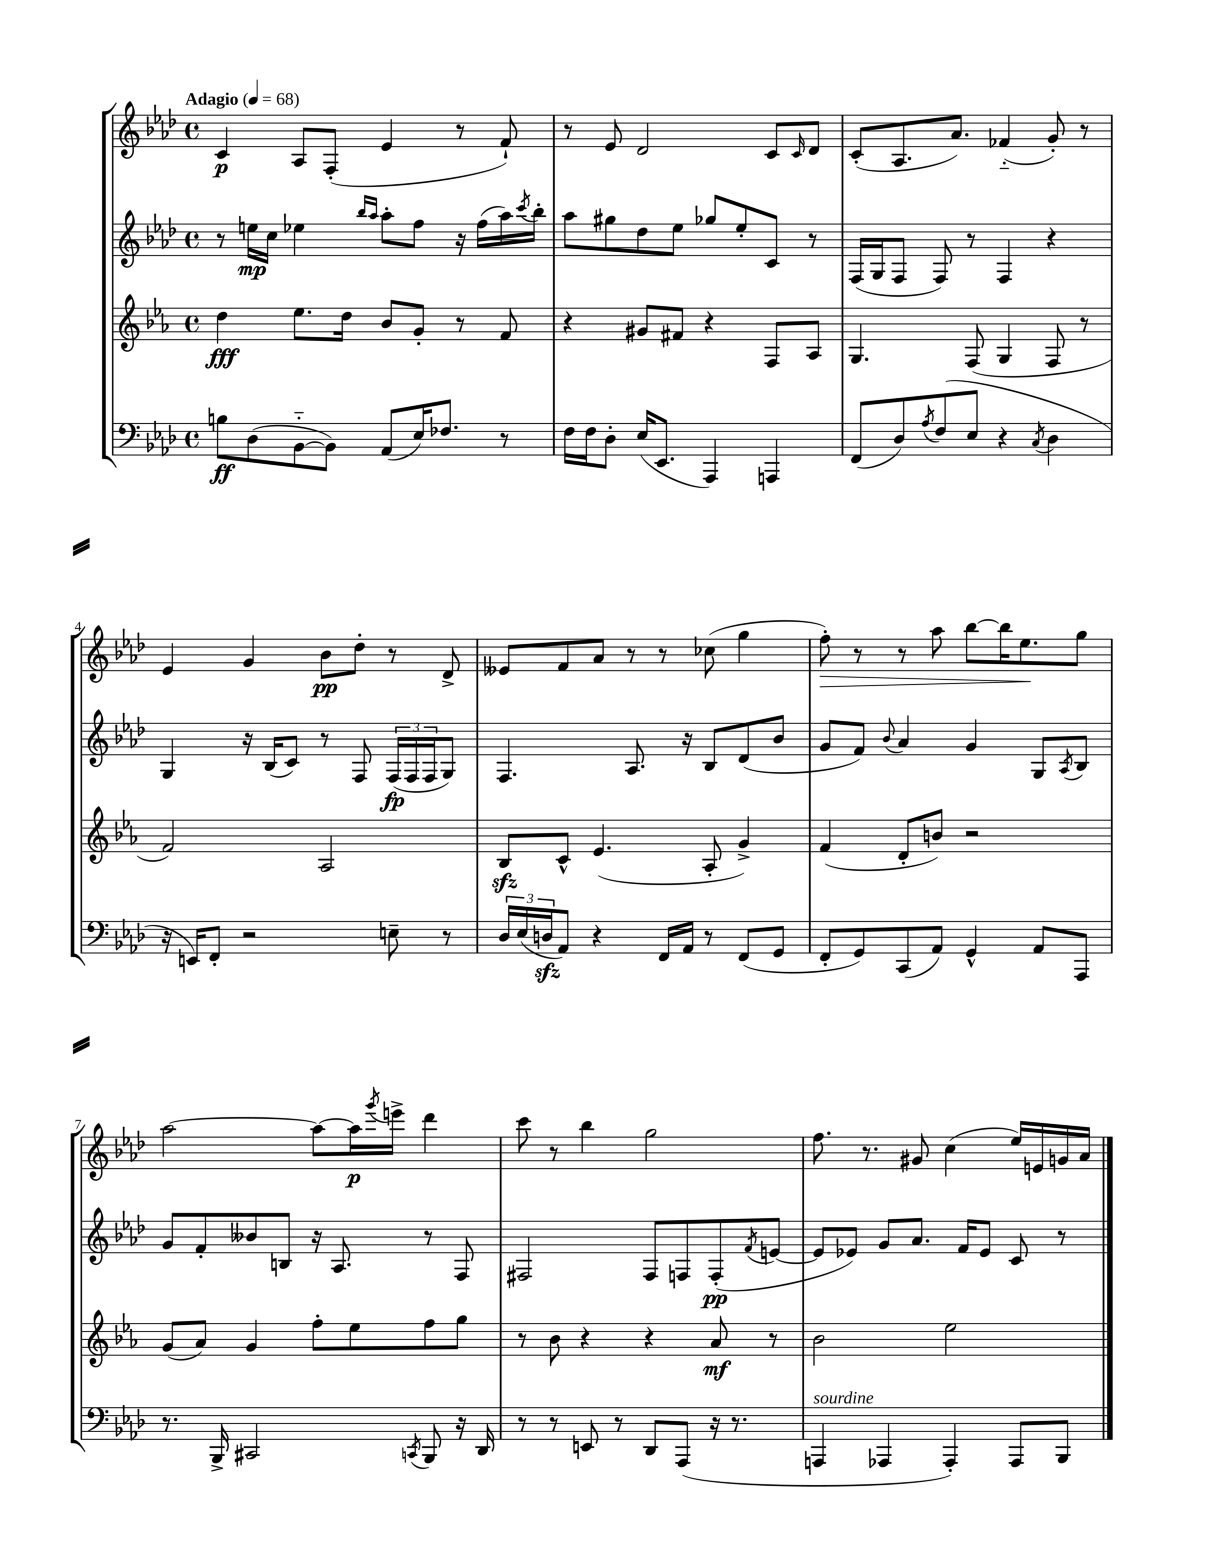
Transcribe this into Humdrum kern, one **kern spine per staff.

**kern	**kern	**kern	**kern
*staff4	*staff3	*staff2	*staff1
*clefF4	*clefG2	*clefG2	*clefG2
*k[b-e-a-d-]	*k[b-e-a-]	*k[b-e-a-d-]	*k[b-e-a-d-]
*M4/4	*M4/4	*M4/4	*M4/4
*met(c)	*met(c)	*met(c)	*met(c)
*MM68	*MM68	*MM68	*MM68
8B	4dd	8r	4c
(8D-	.	16ee	.
.	.	16cc	.
[8BB-'~	8.ee-	4ee-	8A-
8BB-])	.	.	(8F'
.	16dd	.	.
.	.	16qqbb-	.
.	.	16qqaa-	.
(8AA-	8b-	8aa-'	4e-
16E-)	8g'	8ff	.
8.F-	.	.	.
.	8r	16r	8r
.	.	(16ff	.
8r	8f	16aa-)	8f`)
.	.	8qccc	.
.	.	16bb-'	.
=	=	=	=
16F	4r	8aa-	8r
16F	.	.	.
8D-'	.	8gg#	8e-
(16E-	8g#	8dd-	2d-
8.EE-	.	.	.
.	8f#	8ee-	.
4AAA-)	4r	8gg-	.
.	.	8ee-'	.
4AAA	8F	8c	8c
.	.	.	16qqc
.	8A-	8r	8d-
=	=	=	=
(8FF	4.G	(16F	(8c'
.	.	16G	.
8D-)	.	8F	8.A-
8qA-	.	.	.
(8F	.	8F)	.
.	.	.	8.a-)
8E-	(8F	8r	.
4r	4G	4F	(4f-'~
8qC	.	.	.
4D-	8F	4r	8g')
.	8r	.	8r
=	=	=	=
16r	2f)	4G	4e-
16EE)	.	.	.
8FF'	.	.	.
2r	.	16r	4g
.	.	(16B-	.
.	.	8c)	.
.	2A-	8r	8b-
.	.	8F	8dd-'
8E~	.	(24F	8r
.	.	24F	.
.	.	24F	.
8r	.	8G)	8d-^
=	=	=	=
24D-	8B-	4.F	8e--
(24E-	.	.	.
24D	.	.	.
8AA-)	8c^^	.	8f
4r	(4.e-	.	8a-
.	.	8.A-	8r
16FF	.	.	8r
16AA-	.	16r	.
8r	8A-'	8B-	(8cc-
(8FF	4g^)	(8d-	4gg
8GG	.	8b-	.
=	=	=	=
8FF'	(4f	8g	8ff')
8GG)	.	8f)	8r
.	.	8qqb-	.
(8CC	8d'	4a-	8r
8AA-)	8b)	.	8aa-
4GG^^	2r	4g	[8bb-
.	.	.	16bb-]
.	.	.	8.ee-
8AA-	.	8G	.
.	.	8qA-	.
8AAA-	.	8B-	8gg
=	=	=	=
8.r	(8g	8g	[2aa-
.	8a-)	8f'	.
16BBB-^	.	.	.
2CC#	4g	8b--	.
.	.	8B	.
.	8ff'	16r	8aa-_
.	.	8.A-	.
.	8ee-	.	16aa-]
.	.	.	8qggg
.	.	.	16eee^
8qCC	.	.	.
8BBB-	8ff	8r	4ddd-
16r	8gg	8F	.
16DD-	.	.	.
=	=	=	=
8r	8r	2F#	8ccc
8r	8b-	.	8r
8EE	4r	.	4bb-
8r	.	.	.
8DD-	4r	8F#	2gg
(8AAA-	.	8F	.
16r	8a-	(8F'	.
8.r	.	.	.
.	.	8qf	.
.	8r	[8e	.
=	=	=	=
4AAA	2b-	8e]	8.ff
.	.	8e-)	.
.	.	.	8.r
4AAA-	.	8g	.
.	.	8.a-	8g#
4AAA-')	2ee-	.	(4cc
.	.	16f	.
.	.	8e-	.
8AAA-	.	8c	16ee-)
.	.	.	16e
8BBB-	.	8r	16g
.	.	.	16a-
==	==	==	==
*-	*-	*-	*-
